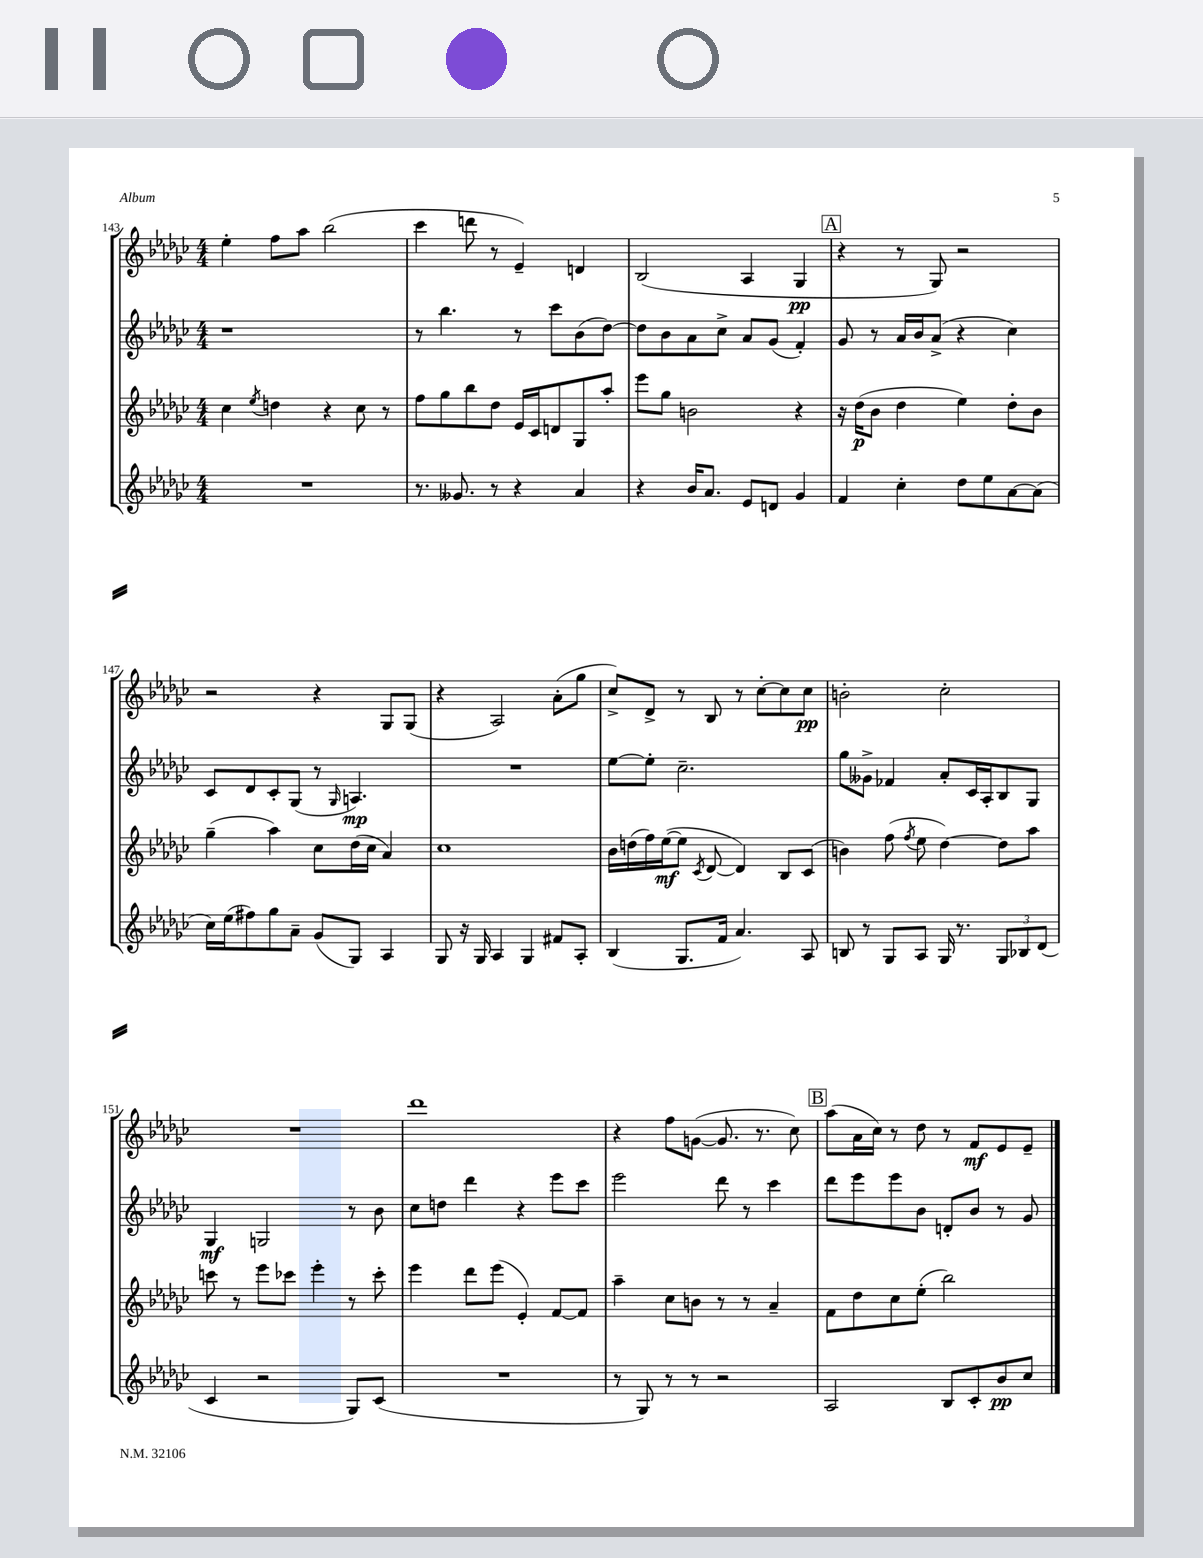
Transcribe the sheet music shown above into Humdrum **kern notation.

**kern	**kern	**kern	**kern
*staff4	*staff3	*staff2	*staff1
*clefG2	*clefG2	*clefG2	*clefG2
*k[b-e-a-d-g-c-]	*k[b-e-a-d-g-c-]	*k[b-e-a-d-g-c-]	*k[b-e-a-d-g-c-]
*M4/4	*M4/4	*M4/4	*M4/4
1r	4cc-	1r	4ee-'
.	8qee-	.	.
.	4dd	.	8ff
.	.	.	8aa-
.	4r	.	(2bb-
.	8cc-	.	.
.	8r	.	.
=	=	=	=
8.r	8ff	8r	4ccc-
.	8gg-	4.bb-	.
8.g--	.	.	.
.	8bb-	.	8ddd
8r	8dd-	.	8r
4r	16e-	8r	4e-~)
.	16c-	.	.
.	8d	8ccc-	.
4a-	8G-	(8b-	4d
.	8aa-'	[8dd-)	.
=	=	=	=
4r	8eee-	8dd-]	(2B-
.	8gg-	8b-	.
16b-	2b	8a-	.
8.a-	.	.	.
.	.	8cc-^	.
8e-	.	8a-	4A-
8d	.	(8g-	.
4g-	4r	4f')	4G-
=	=	=	=
4f	16r	8g-	4r
.	(16dd-	.	.
.	8b-	8r	.
4cc-'	4dd-	16a-	8r
.	.	16b-	.
.	.	(8a-^	8G-)
8dd-	4ee-)	4r	2r
8ee-	.	.	.
[8a-	8dd-'	4cc-)	.
(8a-]	8b-	.	.
=	=	=	=
16cc-)	(4gg-~	8c-	2r
(16ee-	.	.	.
8ff#)	.	8d-	.
8gg-	4aa-)	8c-'	.
8a-~	.	(8G-	.
(8g-	8cc-	8r	4r
.	.	16qqG-	.
8G-)	(16dd-	4.A)	.
.	16cc-	.	.
4A-	4a-)	.	8G-
.	.	.	(8G-
=	=	=	=
8G-	1cc-	1r	4r
16r	.	.	.
16G-	.	.	.
4A-	.	.	2A-)
4G-	.	.	.
8f#	.	.	(8a-'
8A-'	.	.	8gg-
=	=	=	=
(4B-	16b-	[8ee-	8cc-^)
.	(16dd	.	.
.	16ff)	8ee-']	8d-^
.	([16ee-	.	.
8.G-	8ee-]	2.cc-~	8r
.	8qc-	.	.
.	[8d-	.	8B-
16f	.	.	.
4.a-)	4d-])	.	8r
.	.	.	[8cc-'
.	8B-	.	8cc-]
8A-	(8c-	.	8cc-
=	=	=	=
8B	4b)	8gg-	2b'
8r	.	8g--^	.
8G-	(8ff	4f-	.
.	8qff	.	.
8A-	8ee-	.	.
16G-	[4dd-)	8a-'	2cc-'
8.r	.	.	.
.	.	16c-	.
.	.	16A-'	.
12G-	8dd-]	8B-	.
12B-	.	.	.
.	8aa-	8G-	.
(12d-	.	.	.
=	=	=	=
4c-	8ccc	4G-	1r
.	8r	.	.
2r	8eee-	2G	.
.	8ccc-	.	.
.	4eee-'	.	.
8G-)	8r	8r	.
(8c-	8ccc-'	8b-	.
=	=	=	=
1r	4eee-	8cc-	1ddd-
.	.	8dd	.
.	8ddd-	4ddd-	.
.	(8eee-	.	.
.	4e-')	4r	.
.	[8f	8eee-	.
.	8f]	8ccc-	.
=	=	=	=
8r	4aa-~	2eee-	4r
8G-)	.	.	.
8r	8cc-	.	8ff
8r	8b	.	([8g
2r	8r	8ddd-	8.g]
.	8r	8r	.
.	.	.	8.r
.	4a-~	4ccc-	.
.	.	.	8cc-)
=	=	=	=
2A-	8f	8ddd-	(8aa-
.	8dd-	8eee-	16a-
.	.	.	16cc-)
.	8cc-	8eee-	8r
.	(8ee-'	8b-	8dd-
8B-	2bb-)	8d'	8r
8c-'	.	8b-	8f
8b-	.	8r	8e-
8cc-	.	8g-	8e-~
==	==	==	==
*-	*-	*-	*-
